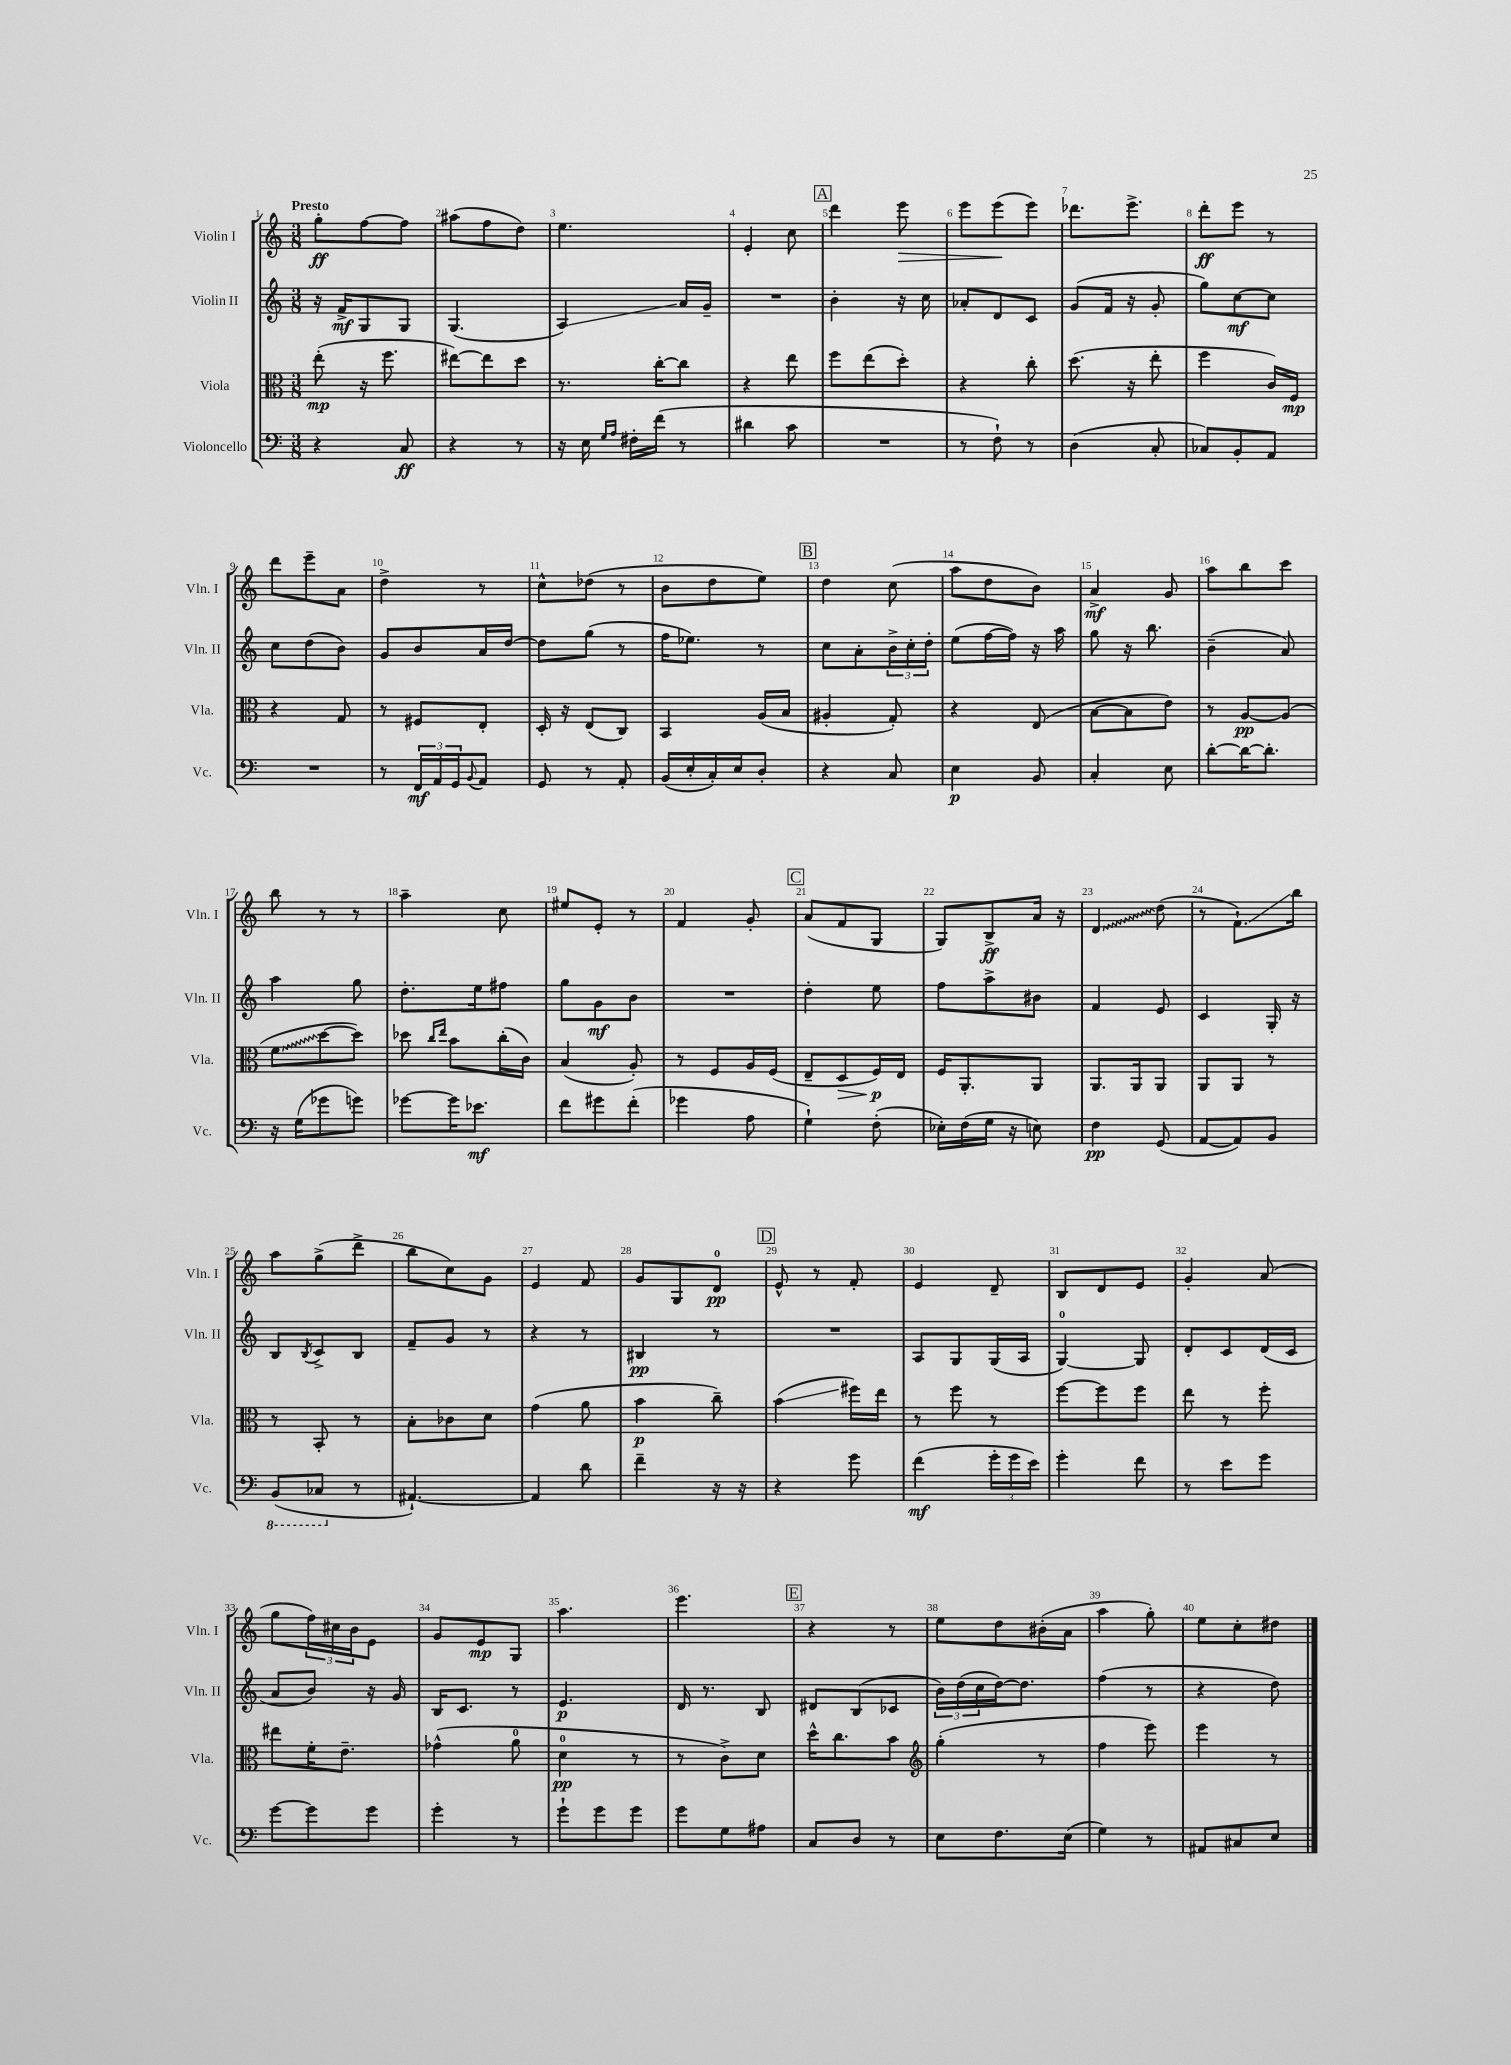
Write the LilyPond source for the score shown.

<<
\new StaffGroup <<
\new Staff = "s0" \with { instrumentName = "Violin I" shortInstrumentName = "Vln. I" } {
    \clef treble \key c \major \numericTimeSignature \time 3/8 \tempo "Presto"
    g''8-.\ff f''8~ f''8 |
    ais''8( f''8 d''8) |
    e''4. |
    e'4-. c''8 |
    \mark \markup { \box "A" } d'''4 e'''8\> |
    e'''8 e'''8\!( e'''8) |
    des'''8. e'''8.-> |
    d'''8-.\ff e'''8 r8 |
    d'''8 e'''8-- a'8 |
    d''4-> r8 |
    c''8-^ des''8( r8 |
    b'8 d''8 e''8) |
    \mark \markup { \box "B" } d''4 c''8( |
    a''8 d''8 b'8) |
    a'4->\mf g'8 |
    a''8 b''8 c'''8 |
    b''8 r8 r8 |
    a''4-- c''8 |
    eis''8 e'8-. r8 |
    f'4 g'8-. |
    \mark \markup { \box "C" } a'8( f'8 g8 |
    g8) b8->\ff a'16 r16 |
    \once \override Glissando.style = #'zigzag d'4\glissando d''8( |
    r8 f'8.-!\glissando) b''16 |
    a''8 g''8->( d'''8-> |
    b''8 c''8) g'8 |
    e'4 f'8 |
    g'8 g8 d'8-0\pp |
    \mark \markup { \box "D" } e'8-^ r8 f'8-. |
    e'4 d'8-- |
    b8 d'8 e'8 |
    g'4-. a'8( |
    g''8 \tuplet 3/2 { f''16) cis''16 b'16 } e'8 |
    g'8 e'8\mp g8 |
    a''4. |
    e'''4. |
    \mark \markup { \box "E" } r4 r8 |
    e''8 d''8 bis'16-.( a'16 |
    a''4 g''8-.) |
    e''8 c''8-. dis''8 \bar "|." |
}
\new Staff = "s1" \with { instrumentName = "Violin II" shortInstrumentName = "Vln. II" } {
    \clef treble \key c \major \numericTimeSignature \time 3/8
    r16 f'16->\mf g8 g8 |
    g4.( |
    a4\glissando) a'16 g'16-- |
    R4. |
    \mark \markup { \box "A" } b'4-. r16 c''16 |
    aes'8-. d'8 c'8 |
    g'8( f'16 r16 g'8-. |
    g''8) c''8~\mf c''8 |
    c''8 d''8( b'8) |
    g'8 b'8 a'16 d''16~ |
    d''8 g''8( r8 |
    f''16 ees''8.) r8 |
    \mark \markup { \box "B" } c''8 a'8-. \tuplet 3/2 { b'16-> c''16-. d''16-. } |
    e''8( f''16~ f''16) r16 a''16 |
    g''8 r16 b''8. |
    b'4--( a'8) |
    a''4 g''8 |
    d''8.-. e''16 fis''8 |
    g''8 g'8\mf b'8 |
    R4. |
    \mark \markup { \box "C" } d''4-. e''8 |
    f''8 a''8-> bis'8 |
    f'4 e'8 |
    c'4 g16-. r16 |
    b8 \acciaccatura { b8 } c'8-> b8 |
    f'8-- g'8 r8 |
    r4 r8 |
    bis4\pp r8 |
    \mark \markup { \box "D" } R4. |
    a8 g8 g16( a16 |
    g4-0~) g8 |
    d'8-. c'8 d'16( c'16 |
    a'8 b'8) r16 g'16 |
    b16 c'8. r8 |
    e'4.\p |
    d'16 r8. b8 |
    \mark \markup { \box "E" } dis'8 b8( ces'8 |
    \tuplet 3/2 { b'16) d''16( c''16 } d''16~) d''8. |
    f''4( r8 |
    r4 d''8) \bar "|." |
}
\new Staff = "s2" \with { instrumentName = "Viola" shortInstrumentName = "Vla." } {
    \clef alto \key c \major \numericTimeSignature \time 3/8
    e''8-.\mp( r16 f''8. |
    eis''8~) eis''8 d''8 |
    r8. c''16~-. c''8 |
    r4 e''8 |
    \mark \markup { \box "A" } f''8 e''8( d''8-.) |
    r4 c''8-. |
    d''8.( r16 e''8-. |
    f''4 c'16) f16\mp |
    r4 g8 |
    r8 fis8 e8-. |
    d16-. r16 e8( c8) |
    b,4 a16( b16 |
    \mark \markup { \box "B" } ais4-. g8-.) |
    r4 e8( |
    b8~ b8 e'8) |
    r8 a8~\pp a8( |
    \once \override Glissando.style = #'zigzag f'8\glissando d''8~ d''8) |
    des''8 \grace { c''16 e''16 } b'8 c''16-.( c'16) |
    b4( a8-.) |
    r8 f8 a16 f16( |
    \mark \markup { \box "C" } e8-- d8\> f16\p\!) e16 |
    f16 a,8.-. a,8 |
    a,8. a,16 a,8 |
    a,8 a,8 r8 |
    r8 b,8-. r8 |
    b8-. ces'8 d'8 |
    g'4( a'8 |
    b'4\p c''8--) |
    \mark \markup { \box "D" } b'4\glissando( fis''16) e''16 |
    r8 f''8 r8 |
    f''8~ f''8 f''8 |
    e''8 r8 f''8-. |
    eis''8 f'16-. e'8.-- |
    ges'4-^( a'8-0 |
    d'4-0\pp r8 |
    r8 c'8->) d'8 |
    \mark \markup { \box "E" } d''16-^ c''8. b'8 |
    \clef treble g''4-.( r8 |
    f''4 e'''8) |
    e'''4 r8 \bar "|." |
}
\new Staff = "s3" \with { instrumentName = "Violoncello" shortInstrumentName = "Vc." } {
    \clef bass \key c \major \numericTimeSignature \time 3/8
    r4 c8\ff |
    r4 r8 |
    r16 e16 \grace { g16 a16 } fis16-. f'16( r8 |
    dis'4 c'8 |
    \mark \markup { \box "A" } R4. |
    r8 f8-!) r8 |
    d4( c8-. |
    ces8) b,8-. a,8 |
    R4. |
    r8 \tuplet 3/2 { f,16\mf a,16 g,16 } \appoggiatura { b,8 } a,8 |
    g,8 r8 a,8-. |
    b,16( e16-. c16-.) e16 d8-. |
    \mark \markup { \box "B" } r4 c8 |
    e4\p b,8 |
    c4-. e8 |
    d'8~-. d'16~ d'8.-. |
    r16 g16( ges'8 g'8) |
    ges'8~ ges'16 ees'8.\mf |
    f'8 gis'8 f'8-.( |
    ges'4 a8 |
    \mark \markup { \box "C" } g4-!) f8-.( |
    ees16-.) f16( g16 r16 e8) |
    f4\pp g,8( |
    a,8~ a,8) b,8 |
    \ottava #-1 b,,8( ces,8 \ottava #0 r8 |
    ais,4.~-!) |
    ais,4 d'8 |
    f'4-- r16 r16 |
    \mark \markup { \box "D" } r4 g'8 |
    f'4\mf( \tuplet 3/2 { g'16-. g'16 e'16) } |
    g'4-. f'8 |
    r8 e'8 g'8 |
    g'8~ g'8 g'8 |
    g'4-. r8 |
    g'8-! g'8 g'8 |
    g'8 g8 ais8 |
    \mark \markup { \box "E" } c8 d8 r8 |
    e8 f8. e16( |
    g4) r8 |
    ais,8 cis8 e8 \bar "|." |
}
>>
>>
\layout { \context { \Score \override BarNumber.break-visibility = ##(#f #t #t) barNumberVisibility = #all-bar-numbers-visible } }
